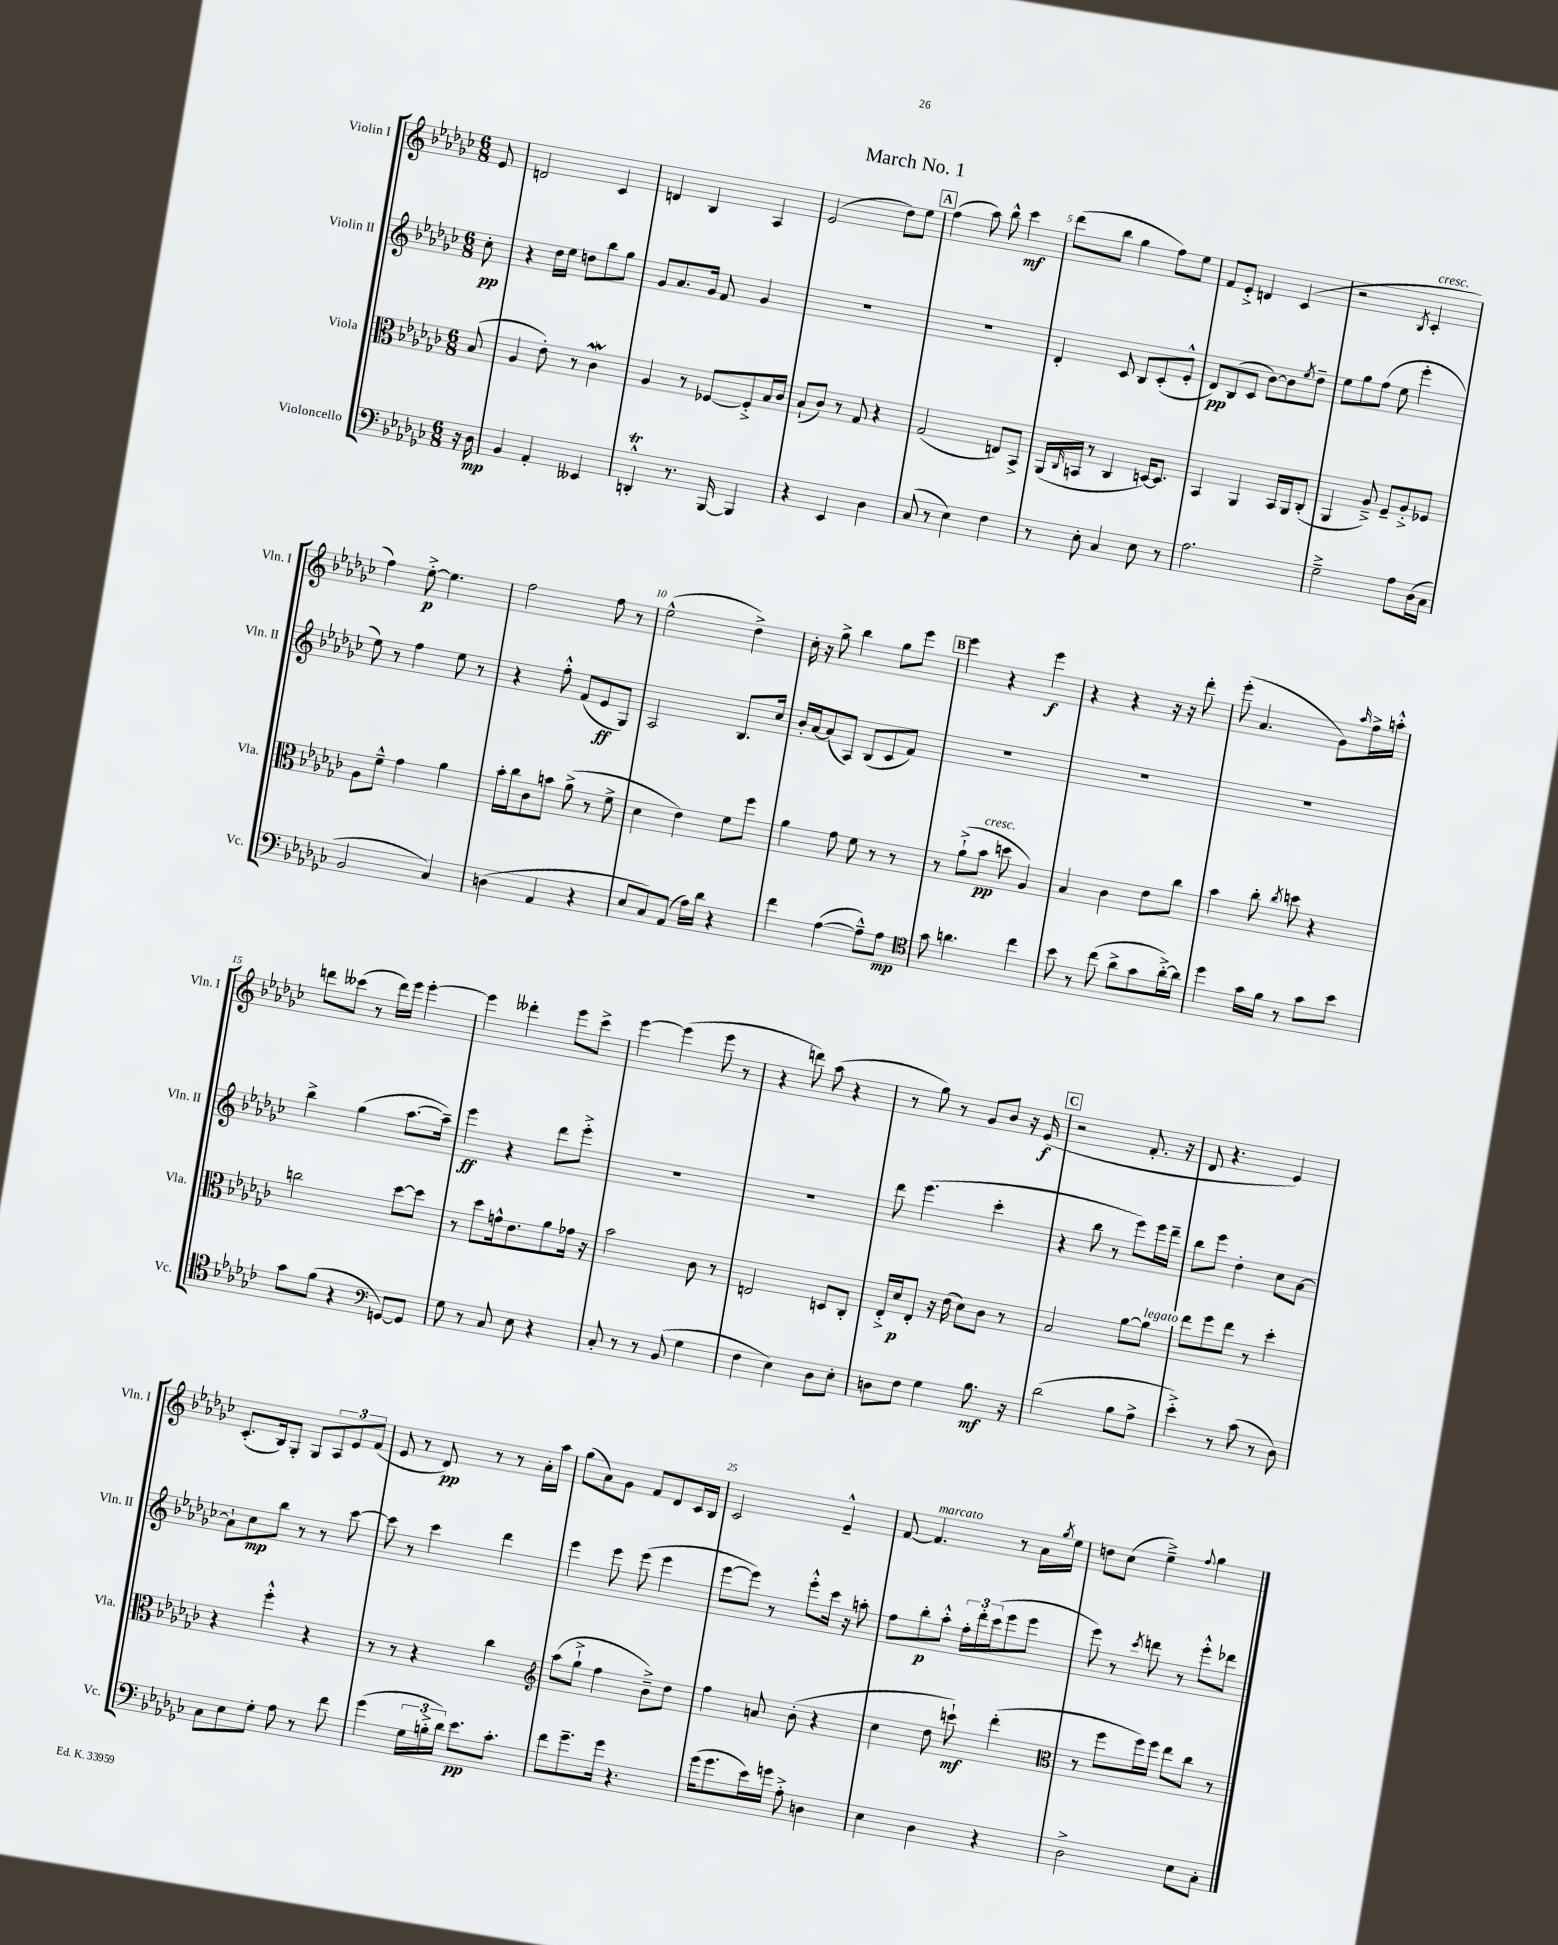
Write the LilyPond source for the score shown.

\header { title = "March No. 1" }
<<
\new StaffGroup <<
\new Staff = "s0" \with { instrumentName = "Violin I" shortInstrumentName = "Vln. I" } {
    \clef treble \key ges \major \numericTimeSignature \time 6/8 \partial 8
    ees'8 |
    d'2 ces'4 |
    d'4 bes4 aes4 |
    ees'2( des''8) ees''8 |
    \mark \markup { \box "A" } f''4( aes''8) bes''8-^ ces'''4\mf |
    des'''8( bes''8 ges''4 f''8) ees''8 |
    f'8 ees'8-.-> d'4 ces'4( |
    r2 \acciaccatura { bes8 } ces'4-.^\markup { \italic "cresc." } |
    f''4) ees''8~-.->\p ees''4. |
    f''2 f''8 r8 |
    ees''2-^( des''4->) |
    ces''16-. r16 ges''8-> bes''4 ges''8 ees'''8 |
    \mark \markup { \box "B" } ees'''4 r4 ees'''4\f |
    r4 r4 r16 r16 des'''8-. |
    ees'''8-.( aes'4. ges'8) \grace { aes''16 } f''16-> a''16-.-^ |
    d'''8 ceses'''8( r8 d'''16) ees'''16 ees'''4~-. |
    ees'''4 deses'''4-. ees'''8 ces'''8-> |
    ees'''4~ ees'''4( ees'''8 r8 |
    r4 d'''8) aes''8( r4 |
    r8 ges''8) r8 ges'8 bes'8 r16 ees'16\f( |
    \mark \markup { \box "C" } r2 f'8.-. r16 |
    des'8 r4. ees'4) |
    ces'8.-.( bes16) ges8-. ges8 \tuplet 3/2 { aes8 ees'8 f'8( } |
    ees'8 r8 des'8\pp) r8 r8 aes'16-. aes''16 |
    ges''8( aes'8) ges'8 f'8 des'8 ces'16 bes16 |
    ces'2 ees'4---^ |
    f'8~ f'4.^\markup { \italic "marcato" } r8 aes'16 \acciaccatura { ges''8 } ees''16 |
    d''8 ces''8( ees''4--->) \appoggiatura { f''8 } ges''4 \bar "|." |
}
\new Staff = "s1" \with { instrumentName = "Violin II" shortInstrumentName = "Vln. II" } {
    \clef treble \key ges \major \numericTimeSignature \time 6/8 \partial 8
    ces''8-.\pp |
    r4 des''16 ees''16 d''8 bes''8 ges''8 |
    ges'8 aes'8. ges'16 f'8 ges'4 |
    R2. |
    \mark \markup { \box "A" } R2. |
    des'4-. ces'8 bes8 ces'8-.( ees'8-.-^ |
    des'8\pp) bes8( ces'8 bes'8~) bes'8 \acciaccatura { ees''8 } des''8-- |
    ees''8 ges''8 f''8( ees''8 ees'''4-. |
    ees''8) r8 f''4 ees''8 r8 |
    r4 f''8-.-^ f'8( ees'8\ff ges8) |
    aes2 bes8. ces''16 |
    bes'16-. aes'16~ aes'8( aes8) bes8( ces'8 f'8) |
    \mark \markup { \box "B" } R2. |
    R2. |
    R2. |
    bes''4-> ges''4( aes''8.~ aes''16--) |
    ees'''4\ff r4 des'''8 ees'''8-.-> |
    R2. |
    R2. |
    des'''8 ees'''4.( ces'''4-. |
    \mark \markup { \box "C" } r4 bes''8 r8 ees'''8) ees'''16 des'''16-- |
    bes''8 ees'''8 des''4-. ces''8 aes'8~ |
    aes'8-! ces''8\mp bes''8 r8 r8 ces'''8~ |
    ces'''8 r8 ces'''4 des'''4 |
    ees'''4 ees'''8 ees'''8( ees'''4 |
    ees'''8~ ees'''8) r8 ees'''8-.-^ ces'''16 r16 a''8-. |
    f''8 bes''8-.\p aes''8-.-^ \tuplet 3/2 { f''16-. des'''16-. ces'''16( } ees'''8 ees'''8 |
    ees'''8) r8 \acciaccatura { ces'''8 } d'''8 r8 ees'''8-.-^ des'''8 \bar "|." |
}
\new Staff = "s2" \with { instrumentName = "Viola" shortInstrumentName = "Vla." } {
    \clef alto \key ges \major \numericTimeSignature \time 6/8 \partial 8
    bes8( |
    aes4 ees'8-.) r8 ces'4\mordent |
    aes4 r8 fes8~ fes8-.-> bes16 ces'16 |
    bes8-!( ces'8) r8 ges8 r4 |
    \mark \markup { \box "A" } ges2( e8) bes,8-> |
    aes,16( \grace { ces16 } b,16 r8 ces4 d16~) d8. |
    bes,4 aes,4 bes,16 aes,16 ces8-.( |
    aes,4 aes8--->) f8-- aes8-.-> fes8 |
    aes8 f'8---^ ges'4 aes'4 |
    bes'16-. ces''16 ces'8 b'8 aes'8->( r8 f'8-> |
    des'4 ees'4) f'8 f''8 |
    aes'4 ges'8 f'8 r8 r8 |
    \mark \markup { \box "B" } r8 aes'8-!->( bes'8\pp^\markup { \italic "cresc." } d''8 aes4) |
    bes4 ces'4 ees'8 ces''8 |
    bes'4 ces''8-. \acciaccatura { ces''8 } d''8 r4 |
    c''2 des''8~ des''8 |
    r8 des''8 g'16-^ ees'8. aes'8 ges'16 r16 |
    bes'2 ces'8 r8 |
    e2 d8 ces8-. |
    ees16-.-> des'16\p ees8-. r16 ees'16( des'8) ces'8 r8 |
    \mark \markup { \box "C" } bes2 aes'8~ aes'8^\markup { \italic "legato" } |
    ees''8 f''8 ees''8 r8 des''4-. |
    r4 f''4-.-^ r4 |
    r8 r8 r4 ces''4 |
    \clef treble aes''8( ges''8-!-> f''4 bes'8--->) des''8 |
    f''4 a'8 bes'8-.( r4 |
    ces''4 des''8 c'''8-!\mf) des'''4-.( |
    \clef alto r8 f''8 f''16) f''16 ees''8 ces''8 r8 \bar "|." |
}
\new Staff = "s3" \with { instrumentName = "Violoncello" shortInstrumentName = "Vc." } {
    \clef bass \key ges \major \numericTimeSignature \time 6/8 \partial 8
    r16 des16\mp |
    bes,4 aes,4-. eeses,4 |
    d,4-.-^\trill r8. bes,,16~ bes,,4 |
    r4 ees,4 des4 |
    \mark \markup { \box "A" } ces8( r8 ees4) f4 |
    r8 ees8-. ces4 ees8 r8 |
    aes2. |
    ges2---> aes8 des16( ces16 |
    bes,2 ces4) |
    d4( aes,4 r4 |
    ees8 ces8) aes,8( aes16) des'16 r4 |
    f'4 aes4~( aes8---^) aes8\mp |
    \mark \markup { \box "B" } \clef tenor ges'8 a'4. ces''4 |
    bes'8 r8 ces''8( aes'8-> ges'8 aes'16~-.->) aes'16 |
    des''4 ges'16 f'16 r8 ges'8 bes'8 |
    ges'8 f'8( r4 \clef bass g,8~) g,8 |
    ges8 r8 ces8 ees8 r4 |
    ces8-. r8 r8 bes,8( ges4 |
    f4 ees4) des8 ees8-. |
    d8 f8 ges4 bes8.\mf r16 |
    \mark \markup { \box "C" } des'2( bes8 aes8-> |
    ees'4-.->) r8 ces'8( r8 des8) |
    ces8 ees8 ges8-. aes8 r8 f'8 |
    ges'4( \tuplet 3/2 { ges16 b16-.-> des'16) } ees'8.\pp ces'8.-. |
    f'8 ges'8.-- ges'16 r4. |
    ges'16( ges'8. ees'16) g'16 aes8-.-> d4 |
    ees4 des4 r4 |
    des2-> ees8 ces8-. \bar "|." |
}
>>
>>
\layout { \context { \Score \override BarNumber.break-visibility = ##(#f #t #t) barNumberVisibility = #(every-nth-bar-number-visible 5) } }
